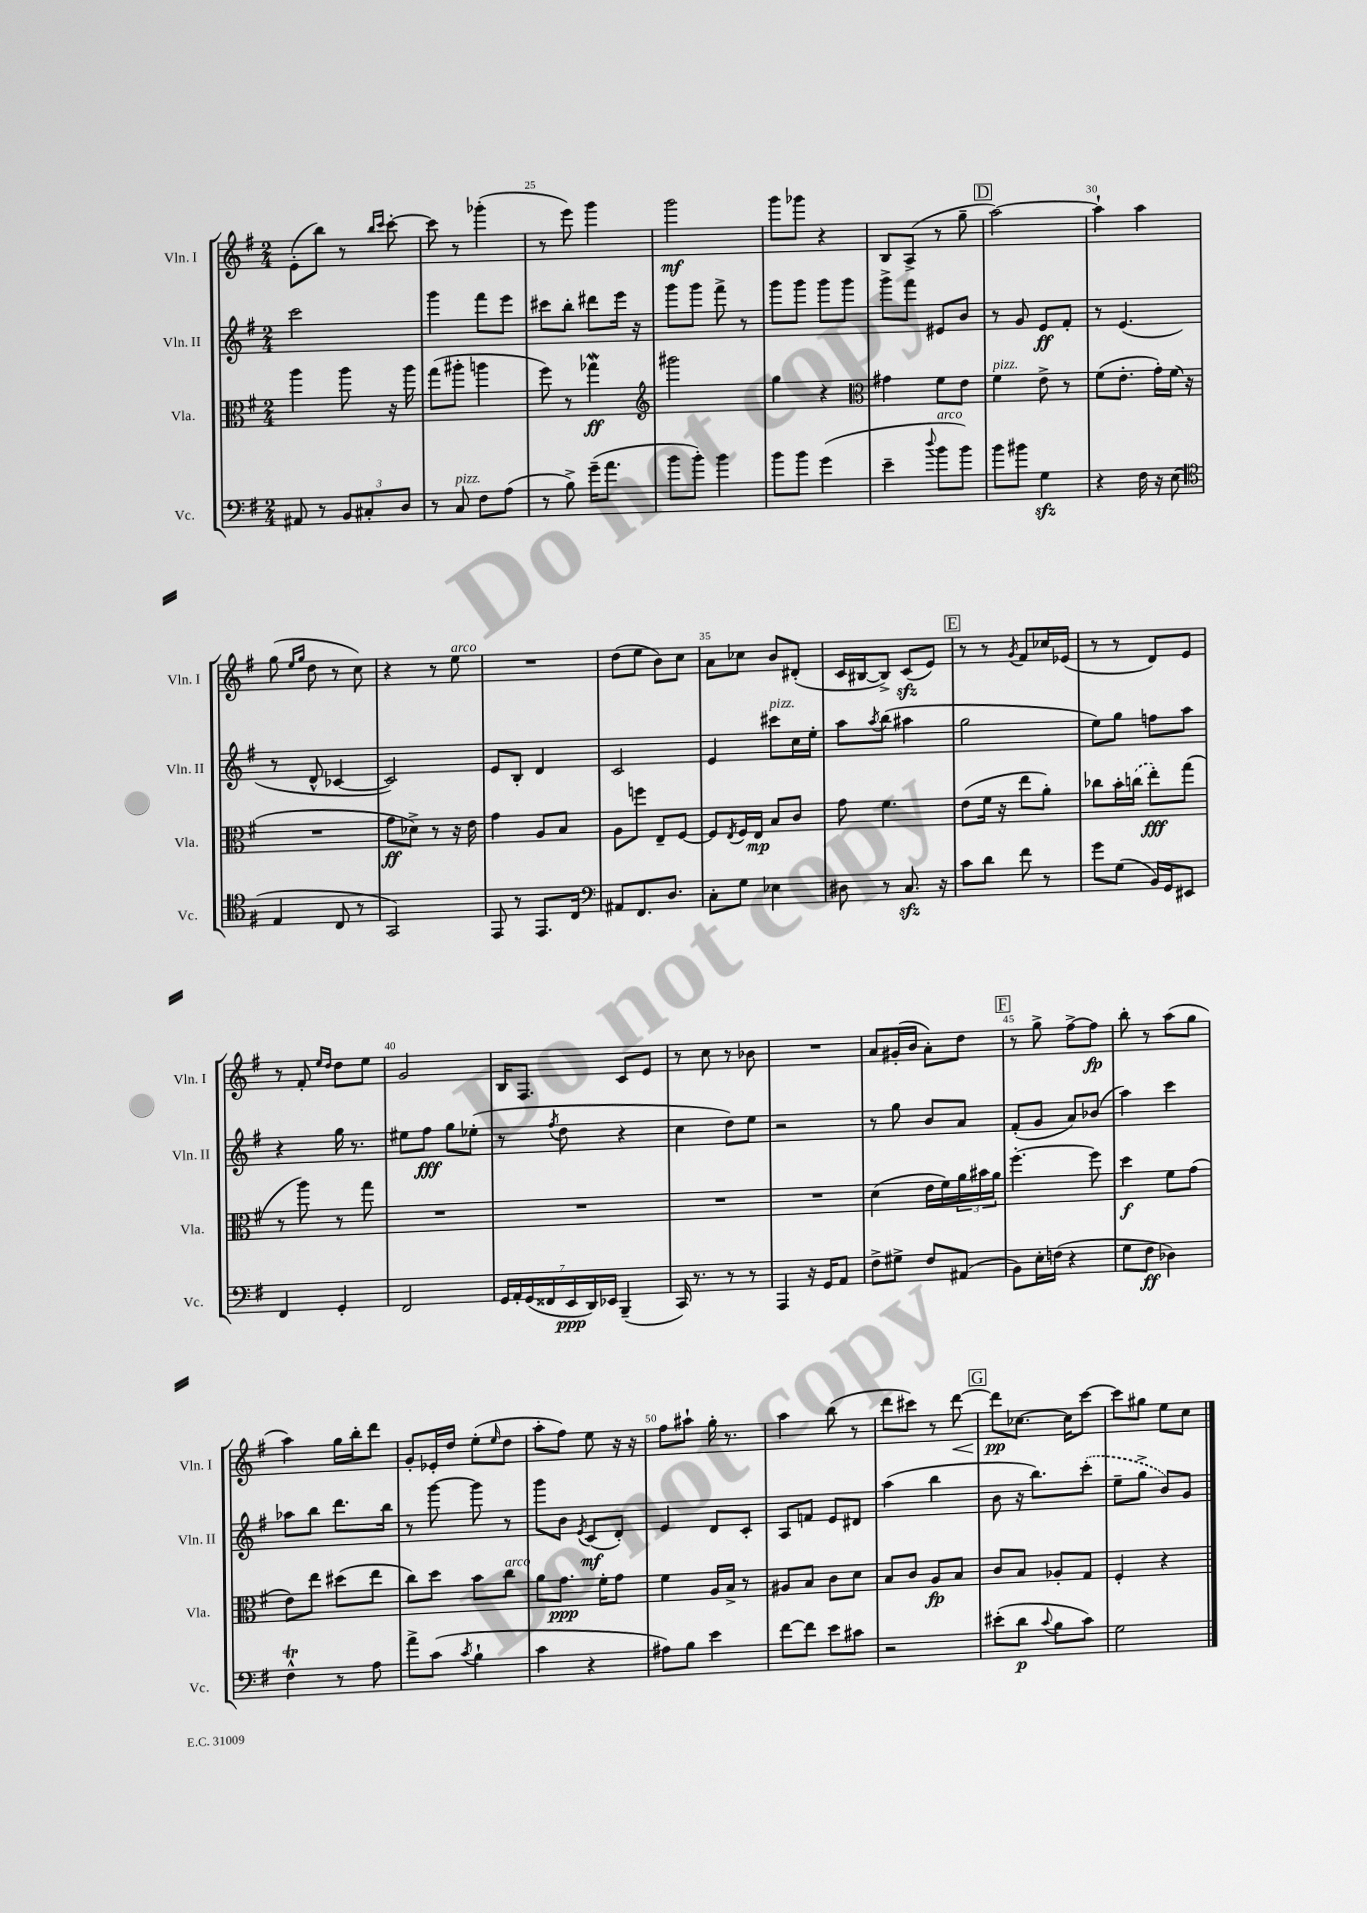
<<
\new StaffGroup <<
\new Staff = "s0" \with { instrumentName = "Vln. I" shortInstrumentName = "Vln. I" } {
    \clef treble \key g \major \numericTimeSignature \time 2/4
    e'8-.( b''8) r8 \grace { b''16 c'''16 } c'''8~-. |
    c'''8 r8 ges'''4-.( |
    r8 e'''8) g'''4 |
    g'''2\mf |
    g'''8 ges'''8 r4 |
    b8 a8->( r8 g''8-- |
    \mark \markup { \box "D" } a''2~) |
    a''4-! a''4 |
    g''8( \grace { e''16 g''16 } d''8 r8 c''8) |
    r4 r8 e''8^\markup { \italic "arco" } |
    R2 |
    d''8( e''8 b'8) c''8 |
    a'8 ces''8 b'8 dis'8-.( |
    c'16 bis16~ bis8->) c'8\sfz( e'8) |
    \mark \markup { \box "E" } r8 r8 \acciaccatura { g'8 } fis'8 ces''16 ees'16( |
    r8 r8 d'8) e'8 |
    r8 fis'8-. \grace { e''16 d''16 } d''8 e''8 |
    g'2 |
    b16 fis8. c'8 e'8 |
    r8 c''8 r8 bes'8 |
    R2 |
    a'8 gis'16-.( b'16 a'8-.) d''8 |
    \mark \markup { \box "F" } r8 g''8-> fis''8~-> fis''8\fp |
    b''8-. r8 a''8( g''8 |
    a''4) g''16 b''16-. d'''8 |
    g'8-. ees'16-. d''16 e''8-.( \grace { e''16 } d''8 |
    a''8-. fis''8) e''8 r16 r16 |
    fis''8 ais''8-! g''16-. r8. |
    a''4 b''8( r8 |
    d'''8 cis'''8) r8 d'''8~\< |
    \mark \markup { \box "G" } d'''8\pp\! ces''8.~ ces''16 c'''8~ |
    c'''8 gis''8 e''8 c''8 \bar "|." |
}
\new Staff = "s1" \with { instrumentName = "Vln. II" shortInstrumentName = "Vln. II" } {
    \clef treble \key g \major \numericTimeSignature \time 2/4
    c'''2 |
    g'''4 fis'''8 e'''8 |
    cis'''8 b''8-. dis'''8 e'''16 r16 |
    g'''8 g'''8 fis'''8-> r8 |
    g'''8 g'''8 g'''8 g'''8 |
    g'''8-> fis'''8 eis'8 b'8 |
    \mark \markup { \box "D" } r8 g'8 e'8\ff fis'8-. |
    r8 e'4.( |
    r8 d'8-^ ces'4~ |
    ces'2) |
    e'8 b8-. d'4 |
    c'2 |
    e'4 cis'''8^\markup { \italic "pizz." } c''16 e''16-. |
    a''8 \acciaccatura { a''8 } b''8( ais''4 |
    \mark \markup { \box "E" } g''2 |
    e''8) g''8 f''8 a''8 |
    r4 g''16 r8. |
    eis''8 fis''8\fff g''8 ees''8-.( |
    r8 \acciaccatura { fis''8 } d''8 r4 |
    c''4 d''8) e''8 |
    r2 |
    r8 g''8 b'8 a'8 |
    \mark \markup { \box "F" } fis'8-.( g'8 a'8) bes'8( |
    a''4) c'''4 |
    aes''8 b''8 d'''8. b''16 |
    r8 g'''8~ g'''8 r8 |
    g'''8 b'8 \acciaccatura { e'8 } c'8\mf( d'8-.) |
    e'4 d'8 c'8-. |
    a8 f'8 e'8 dis'8 |
    a''4( b''4 |
    \mark \markup { \box "G" } b'8 r16 b''8.) \once \slurDashed c'''8-.( |
    e''8-- g''8-> b'8) g'8 \bar "|." |
}
\new Staff = "s2" \with { instrumentName = "Vla." shortInstrumentName = "Vla." } {
    \clef alto \key g \major \numericTimeSignature \time 2/4
    a''4 a''8 r16 a''16 |
    g''8( ais''8-. a''4 |
    fis''8) r8 ges''4\mordent\ff |
    \clef treble gis'''2 |
    g''4 r4 |
    \clef alto gis'4 fis'8 e'8 |
    \mark \markup { \box "D" } fis'4^\markup { \italic "pizz." } e'8-> r8 |
    fis'8( e'8.-. g'16-.) fis'16( r16 |
    R2 |
    g'8\ff des'8->) r8 r16 e'16 |
    g'4 a8 b8 |
    a8 f''8 e8-- fis8~ |
    fis8 \acciaccatura { e8 } fis16 e16\mp b8 c'8 |
    g'8 fis'4. |
    \mark \markup { \box "E" } e'8( fis'16 r16 e''8 a'8-.) |
    ces''8 b'16-. \once \slurDashed c''16( e''8-.\fff) g''8( |
    r8 a''8) r8 g''8 |
    R2 |
    R2 |
    R2 |
    R2 |
    d'4( e'16 fis'16) \tuplet 3/2 { a'16 bis'16 a'16 } |
    \mark \markup { \box "F" } fis''4.~-. fis''8 |
    d''4\f fis'8 g'8( |
    e'8) e''8 dis''8( e''8 |
    c''8) d''8 b'8 c''8^\markup { \italic "arco" } |
    a'8 g'8.\ppp fis'16-. g'8 |
    fis'4 a16 b16-> r8 |
    ais8 b8 c'8 d'8 |
    b8 c'8 a8\fp b8 |
    \mark \markup { \box "G" } c'8 b8 aes8-. g8 |
    fis4-. r4 \bar "|." |
}
\new Staff = "s3" \with { instrumentName = "Vc." shortInstrumentName = "Vc." } {
    \clef bass \key g \major \numericTimeSignature \time 2/4
    ais,8 r8 \tuplet 3/2 { b,8 cis8-. d8 } |
    r8 c8^\markup { \italic "pizz." } fis8 a8( |
    r8 b8->) g'16--( a'8. |
    b'8 b'8-.) b'4 |
    b'8 b'8 g'4( |
    e'4-- \appoggiatura { d''8 } b'8^\markup { \italic "arco" } b'8) |
    \mark \markup { \box "D" } b'8 bis'8 g4\sfz |
    r4 fis16 r16 e8( |
    \clef tenor e4 c8 r8 |
    g,2) |
    e,8 r8 e,8. c16 |
    \clef bass ais,8 fis,8. d8. |
    c8-. g8 ees4 |
    dis8 r8 c8.\sfz r16 |
    \mark \markup { \box "E" } c'8 d'8 fis'8 r8 |
    g'8 g8( b,16) g,16 eis,8 |
    fis,4 g,4-. |
    fis,2 |
    \tuplet 7/4 { g,16 a,16-. g,16( fisis,16 e,16\ppp d,16) ees,16 } b,,4--( |
    c,16) r8. r8 r8 |
    a,,4 r16 g,16 a,8 |
    fis8-> gis8-> fis8 ais,8( |
    \mark \markup { \box "F" } b,8) e16-. f16( r4 |
    g8 fis8\ff des4) |
    fis4-^\trill r8 a8 |
    a'8-> c'8( \acciaccatura { c'8 } b4-! |
    c'4 r4 |
    ais8) b8 e'4 |
    fis'8~ fis'8 e'8 cis'8 |
    r2 |
    \mark \markup { \box "G" } eis'8-.( d'8\p \appoggiatura { c'8 } b8 c'8) |
    g2 \bar "|." |
}
>>
>>
\layout { \context { \Score currentBarNumber = #23 \override BarNumber.break-visibility = ##(#f #t #t) barNumberVisibility = #(every-nth-bar-number-visible 5) } }
